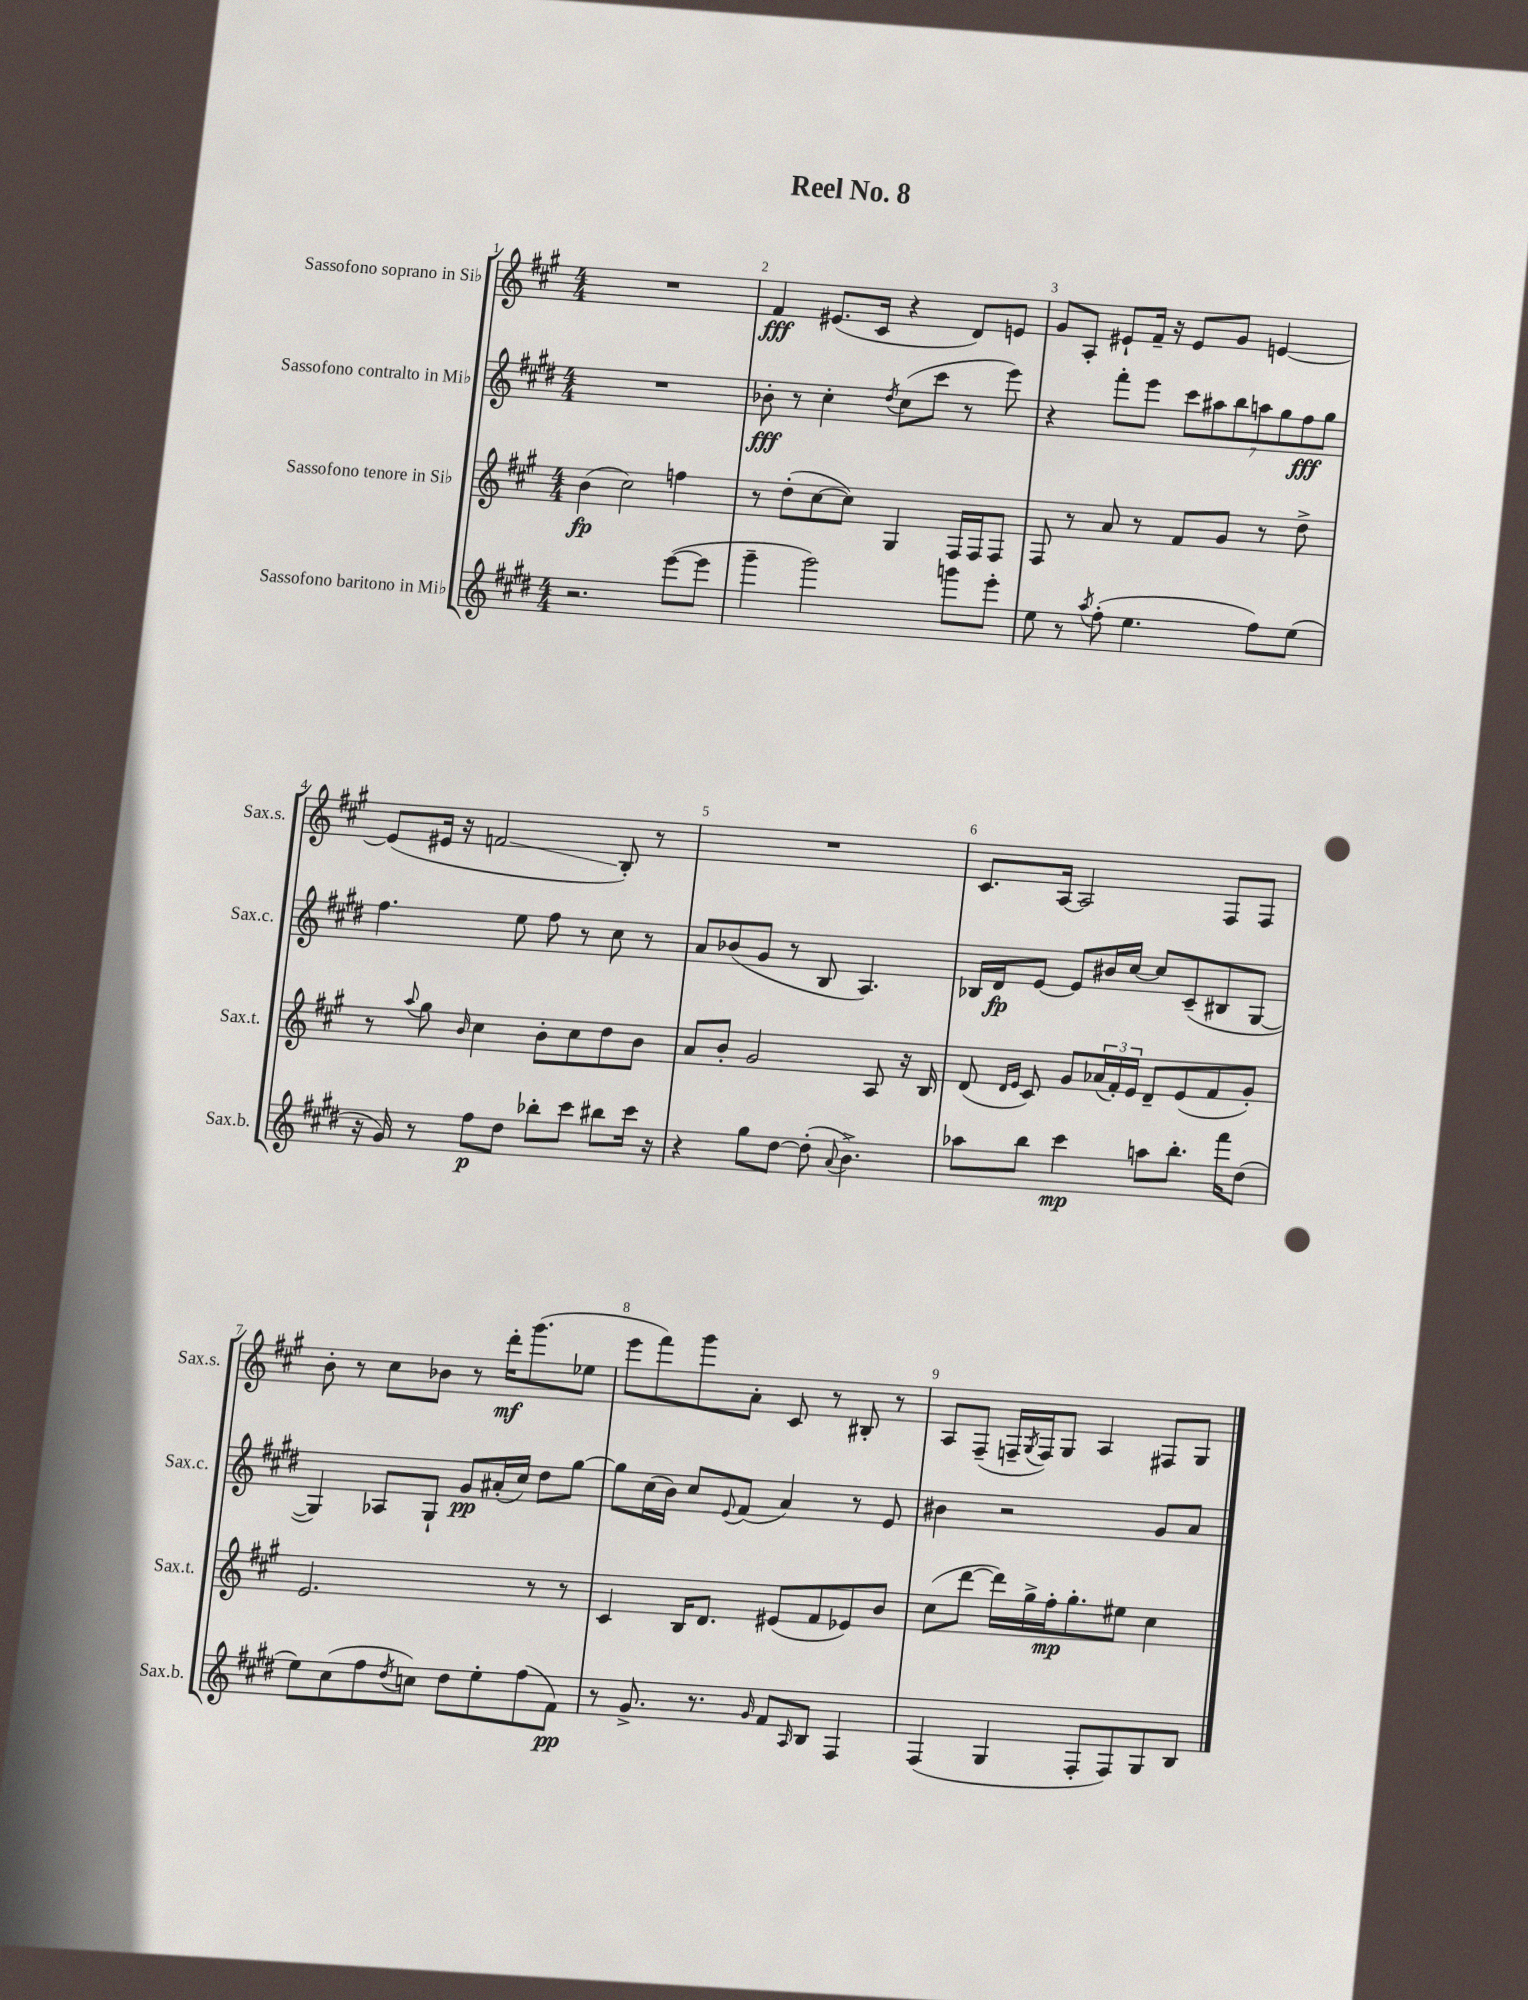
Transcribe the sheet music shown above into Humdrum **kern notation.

**kern	**kern	**kern	**kern
*staff4	*staff3	*staff2	*staff1
*clefG2	*clefG2	*clefG2	*clefG2
*k[f#c#g#d#]	*k[f#c#g#]	*k[f#c#g#d#]	*k[f#c#g#]
*M4/4	*M4/4	*M4/4	*M4/4
2.r	(4b	1r	1r
.	2cc#)	.	.
([8eee	4ff	.	.
8eee]	.	.	.
=	=	=	=
4ggg#~	8r	8b-'	4f#
.	(8dd'	8r	.
2ggg#)	[8cc#	4cc#'	(8.e#
.	8cc#])	.	.
.	.	.	16c#
.	.	8qdd#	.
.	4G#	(8cc#	4r
.	.	8ccc#	.
8ggg	16F#	8r	8d)
.	16F#	.	.
8eee'	8F#	8eee)	8e
=	=	=	=
8ee	8F#	4r	8g#
8r	8r	.	8A'
8qaa	.	.	.
(8ff#'	8a	8fff#'	8e#`
4.ee	8r	8eee	16f#~
.	.	.	16r
.	8f#	14ccc#	8e#
.	.	14aa#	.
.	8g#	.	8g#
.	.	14bb	.
.	.	14aa	.
8ff#)	8r	.	[4e
.	.	14gg#	.
.	.	14ff#	.
(8ee	8dd^	.	.
.	.	14gg#	.
=	=	=	=
16r	8r	4.ff#	(8e]
16g#)	.	.	.
.	8qqaa	.	.
8r	8gg#	.	16e#
.	.	.	16r
.	16qqb	.	.
8ff#	4cc#	.	2f
8dd#	.	8ee	.
8bb-'	8b'	8ff#	.
8ccc#	8cc#	8r	.
8bb#	8dd	8cc#	8B')
16ccc#	8b	8r	8r
16r	.	.	.
=	=	=	=
4r	8a	8a	1r
.	8b'	(8b-	.
8gg#	2g#	8g#	.
[8dd#	.	8r	.
(8dd#']	.	8B	.
8qqa	.	.	.
4.b^)	.	4.A)	.
.	8A	.	.
.	16r	.	.
.	16B	.	.
=	=	=	=
8aa-	(8d	16B-	8.c#
.	.	16d#	.
.	16qqd	.	.
.	16qqe	.	.
8bb	8c#)	[8e	.
.	.	.	[16A
4ccc#	8g#	8e]	2A]
.	(24a-	16b#	.
.	24f#')	.	.
.	.	[16cc#	.
.	24e	.	.
8aa	8d~	8cc#]	.
8.bb'	(8e	(8c#~	.
.	8f#	8B#	8F#
16fff#	.	.	.
(8dd#	8g#')	[8G#	8F#
=	=	=	=
8ee)	2.e	4G#])	8b'
(8cc#	.	.	8r
8ff#	.	8A-	8cc#
8qdd#	.	.	.
8cc)	.	8G#`	8b-
8dd#	.	8g#	8r
8ee'	.	(16a#'	16ddd'
.	.	16cc#)	(8.ggg#
(8ff#	8r	8dd#	.
8f#)	8r	[8gg#	8ee-
=	=	=	=
8r	4c#	8gg#]	8eee
8.g#^	.	(16cc#	8fff#)
.	.	16b)	.
.	16B	8cc#	8ggg#
8.r	8.d	.	.
.	.	8qqe	.
.	.	(8f#	8a'
16qqg#	.	.	.
8f#	(8e#	4a)	8c#
16qqA	.	.	.
8B	8f#	.	8r
4F#	8e-)	8r	8B#'
.	8b	8e	8r
=	=	=	=
(4F#	(8cc#	4b#	8A
.	[8ddd	.	(8F#~
4G#	16ddd])	2r	16F~
.	.	.	8qG#
.	16gg#^	.	16F)
.	16ff#'	.	8G#
.	8.gg#'	.	.
8F#'	.	.	4A
8F#)	8ee#	.	.
8G#	4cc#	8g#	8F#
8B	.	8a	8G#
==	==	==	==
*-	*-	*-	*-
